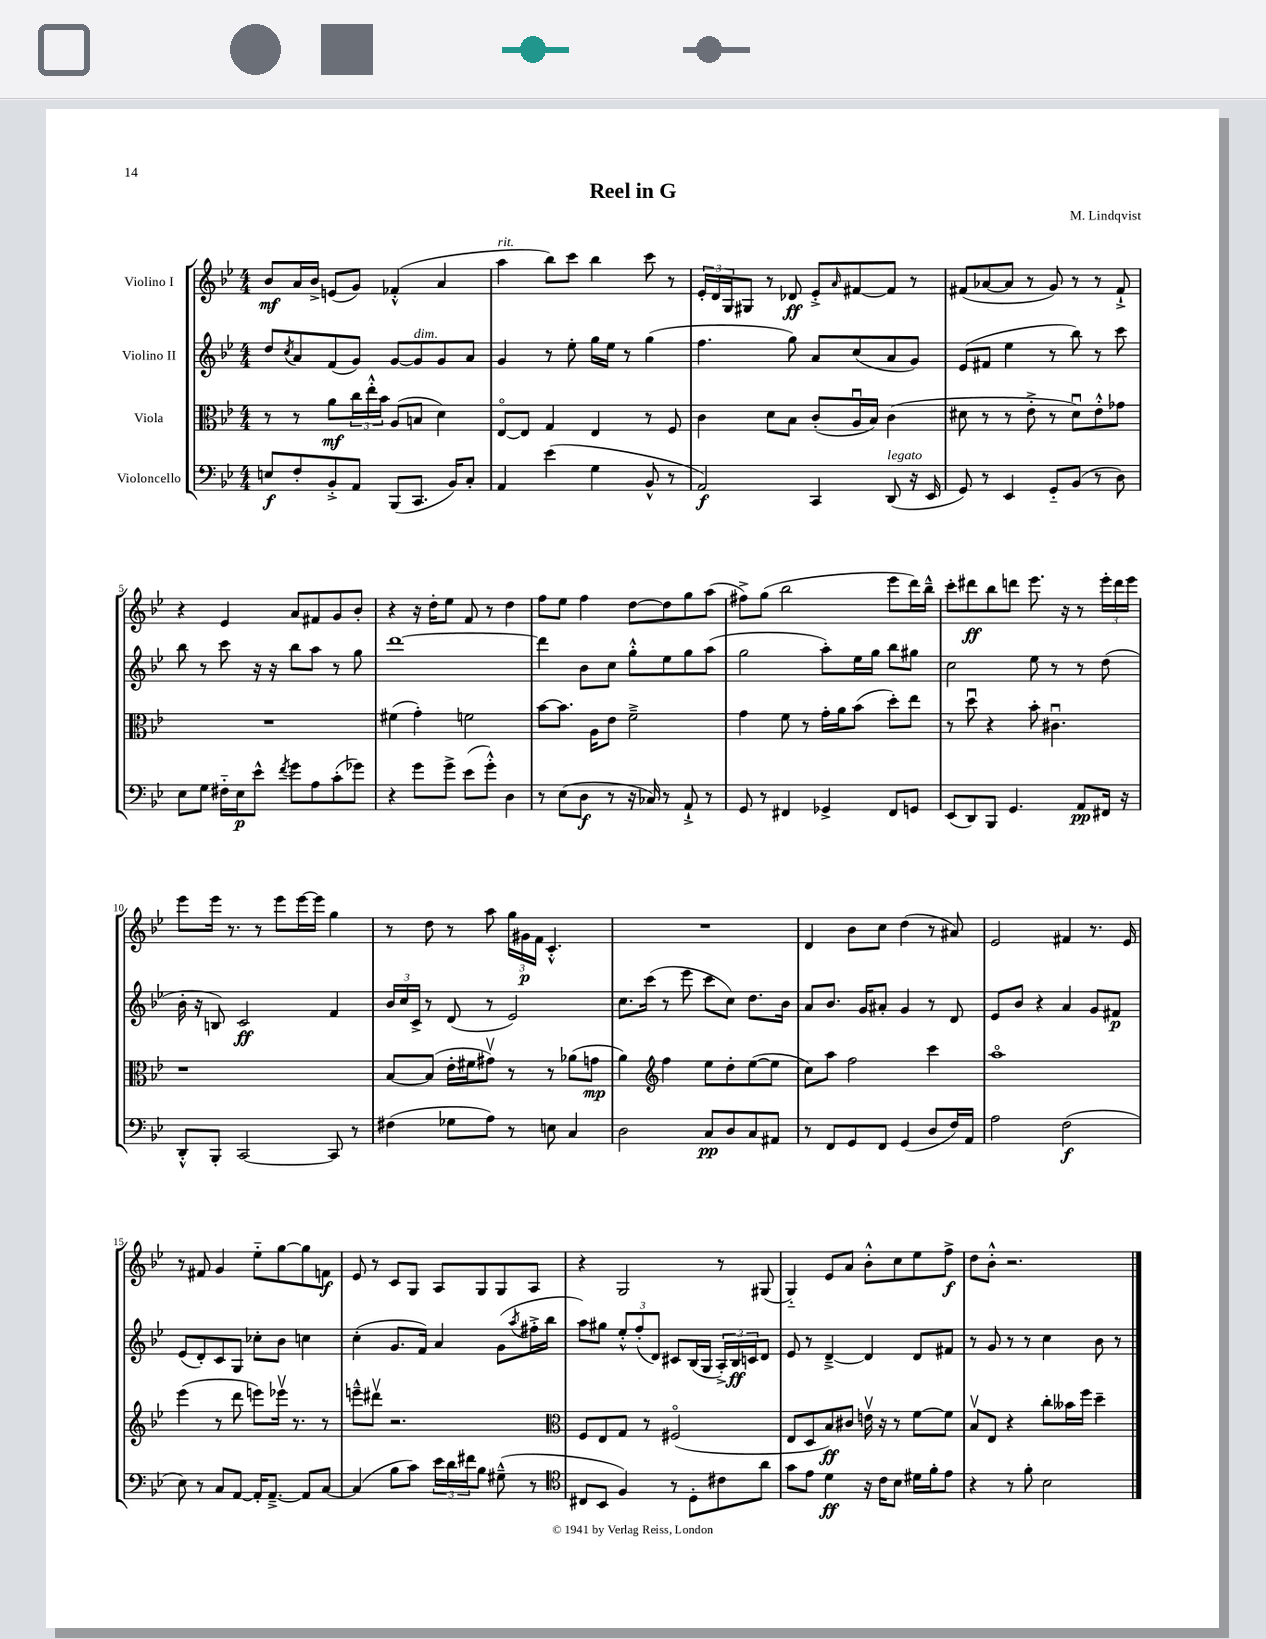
\header { title = "Reel in G" composer = "M. Lindqvist" }
<<
\new StaffGroup <<
\new Staff = "s0" \with { instrumentName = "Violino I" } {
    \clef treble \key bes \major \numericTimeSignature \time 4/4
    bes'8\mf a'16 bes'16-> e'8( g'8) fes'4-.-^( a'4 |
    a''4^\markup { \italic "rit." } bes''8) c'''8 bes''4 c'''8 r8 |
    \tuplet 3/2 { ees'16-. d'16 g16 } gis8 r8 des'8\ff ees'8-.-> \grace { a'16 } fis'8~ fis'8 r8 |
    fis'8( aes'8~ aes'8 r8 g'8) r8 r8 fis'8-!-> |
    r4 ees'4 a'8 fis'8 g'8 bes'8-. |
    r4 r16 d''16-. ees''8 f'8 r8 d''4 |
    f''8 ees''8 f''4 d''8~ d''8 g''8 a''8( |
    fis''8->) g''8( bes''2 ees'''8 d'''16) bes''16---^ |
    c'''8-. dis'''8\ff bes''8 d'''8 ees'''8. r16 r8 \tuplet 3/2 { ees'''16-. d'''16 ees'''16 } |
    ees'''8 ees'''16 r8. r8 ees'''8 ees'''16~ ees'''16 g''4 |
    r8 d''8 r8 a''8 \tuplet 3/2 { g''16 gis'16\p f'16 } c'4.-.-^ |
    R1 |
    d'4 bes'8 c''8 d''4( r8 ais'8) |
    ees'2 fis'4 r8. ees'16 |
    r8 fis'8 g'4 ees''8-_ g''8~ g''8 f'8\f |
    ees'8 r8 c'8 g8 a8 g8 g8 a8 |
    r4 g2 r8 gis8( |
    g4-_) ees'8 a'8 bes'8-.-^ c''8 ees''8 f''8->\f |
    d''8 bes'8-.-^ r2. \bar "|." |
}
\new Staff = "s1" \with { instrumentName = "Violino II" } {
    \clef treble \key bes \major \numericTimeSignature \time 4/4
    d''8 \acciaccatura { c''8 } a'8 f'8( g'8) g'8~ g'8^\markup { \italic "dim." } g'8 a'8 |
    g'4 r8 ees''8-. g''16 ees''16 r8 g''4( |
    f''4. g''8) a'8 c''8( a'8 g'8) |
    ees'8( fis'8 ees''4 r8 bes''8) r8 c'''8 |
    bes''8 r8 c'''8 r16 r16 bes''8 a''8 r8 g''8 |
    d'''1~ |
    d'''4 bes'8 c''8 g''8-.-^ ees''8 g''8 a''8( |
    g''2 a''8-.) ees''16 g''16 bes''8 gis''8 |
    c''2 ees''8 r8 r8 d''8( |
    bes'16-. r16 b8) c'2\ff f'4 |
    \tuplet 3/2 { bes'16 c''16 c'16-> } r8 d'8( r8 ees'2) |
    c''8. c'''16( r8 ees'''8 c'''8 c''8) d''8. bes'16 |
    a'8 bes'8. g'16 ais'8-. g'4 r8 d'8 |
    ees'8 bes'8 r4 a'4 g'8 fis'8\p |
    ees'8( d'8-.) c'8 g8 ces''8-. bes'8 c''4 |
    c''4-.( g'8. f'16) a'4 g'8( \acciaccatura { a''8 } fis''16-.-> bes''16 |
    a''8) gis''8 \tuplet 3/2 { ees''8-.-^ f''8-.( d'8) } cis'8 bes16( g16 \tuplet 3/2 { a16-.->) bes16\ff c'16 } d'8 |
    ees'8 r8 d'4~---> d'4 d'8 fis'8 |
    r8 g'8 r8 r8 c''4 bes'8 r8 \bar "|." |
}
\new Staff = "s2" \with { instrumentName = "Viola" } {
    \clef alto \key bes \major \numericTimeSignature \time 4/4
    r8 r8 a'8\mf \tuplet 3/2 { c''16 ees''16-.-^ bes'16 } a8( b8 d'4) |
    ees8~\flageolet ees8 g4 ees4 r8 f8 |
    c'4 d'8 bes8 c'8-.( a16\downbow bes16) c'4( |
    dis'8 r8 r8 ees'8-.-> r8 dis'8\downbow) ees'8-.-^ ges'8 |
    R1 |
    fis'4( g'4-.) f'2 |
    bes'8~ bes'8. a16 ees'8 f'2---> |
    g'4 f'8 r8 g'16-. a'16 bes'8( d''8-.) ees''8 |
    r8 d''8\downbow r4 bes'8-. cis'4.\downbow |
    r1 |
    bes8~ bes8( ees'16-. fis'16 gis'8\upbow) r8 r8 aes'8( g'8\mp |
    a'4) \clef treble f''4 ees''8 d''8-. ees''8~( ees''8 |
    c''8) a''8 f''2 c'''4 |
    a''1\flageolet |
    ees'''4( r8 d'''8 e'''8) ees'''16\upbow r8. r8 |
    e'''8---^ dis'''8\upbow r2. |
    \clef alto f8 ees8 g8 r8 fis2\flageolet( |
    ees8 d8 bes8\ff) cis'8 e'16\upbow r16 r8 f'8~ f'8 |
    bes8\upbow ees8 r4 c''8-. beses'16 f''16 d''4-- \bar "|." |
}
\new Staff = "s3" \with { instrumentName = "Violoncello" } {
    \clef bass \key bes \major \numericTimeSignature \time 4/4
    e8\f f8-. bes,8-.-> a,8 bes,,8( c,8. bes,16) c8-. |
    a,4 ees'4( g4 bes,8-^ r8 |
    a,2\f) c,4 d,8^\markup { \italic "legato" }( r16 ees,16 |
    g,8) r8 ees,4 g,8-_ bes,8( r8 d8) |
    ees8 g8 fis16-_ ees16\p ees'8-^ \acciaccatura { f'8 } g'8 a8 c'8-.( ges'8) |
    r4 g'8 g'8-> ees'8( g'8-.-^) d4 |
    r8 ees8( d8\f r8 r16 ces16) r8 a,8-!-> r8 |
    g,8 r8 fis,4 ges,4-> fis,8 g,8 |
    ees,8( d,8) bes,,8 g,4. a,8\pp fis,16 r16 |
    d,8-.-^ bes,,8-. c,2~ c,8 r8 |
    fis4( ges8 a8) r8 e8 c4 |
    d2 c8\pp d8 c8 ais,8 |
    r8 f,8 g,8 f,8 g,4( d8 f16) a,16 |
    a2 f2\f( |
    ees8) r8 c8 a,8~ a,16-. a,8.~---> a,8 c8~ |
    c4( bes8 c'8) \tuplet 3/2 { ees'16 d'16 fis'16 } bes8 gis8---^( r8 |
    \clef tenor cis8 bes,8 f4) r8 d8-. cis'8 a'8 |
    g'8 ees'8 d'4\ff r16 c'16 bes8 dis'16 f'16-. ees'8 |
    r4 r8 f'8-. bes2 \bar "|." |
}
>>
>>
